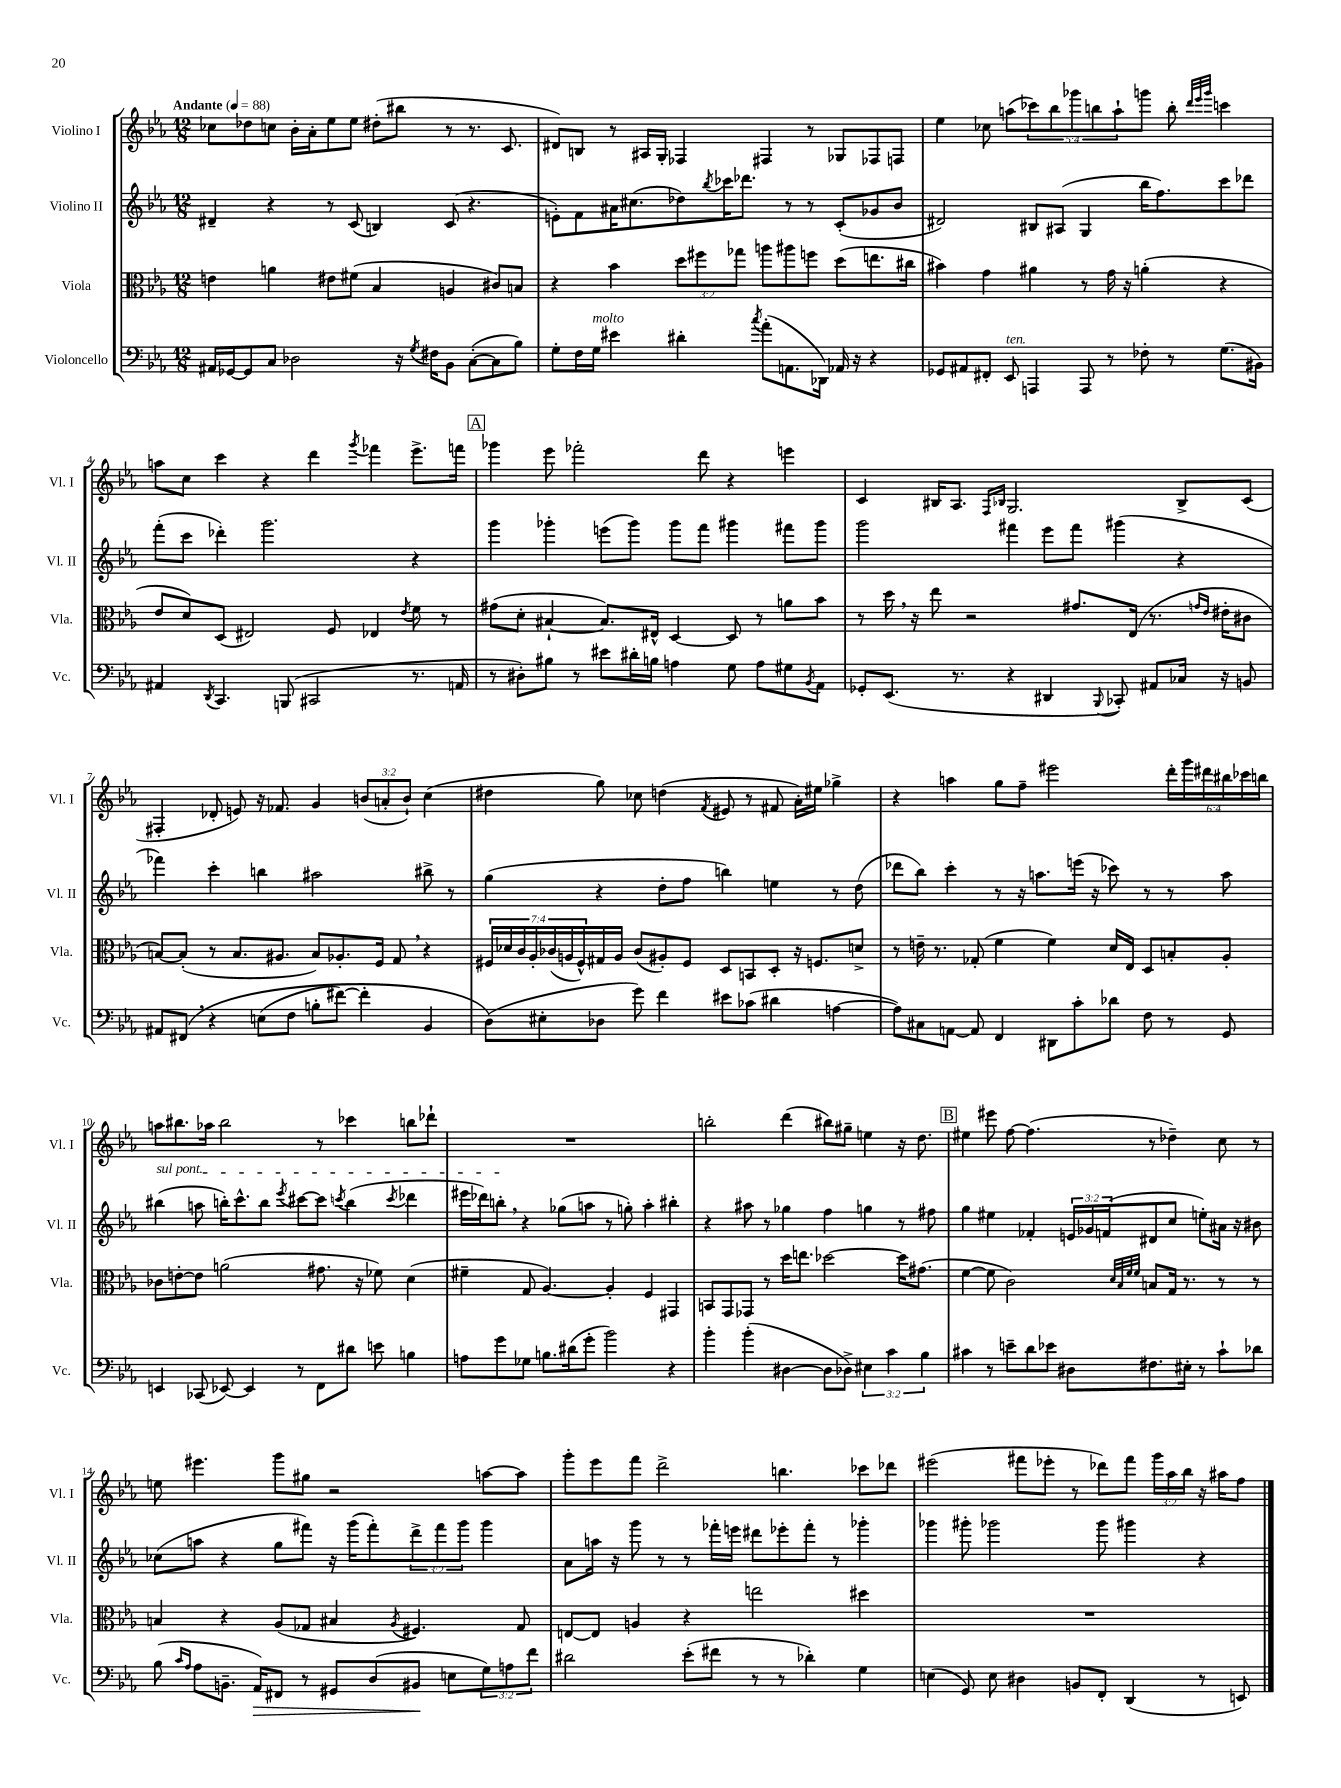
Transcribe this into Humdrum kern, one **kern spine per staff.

**kern	**kern	**kern	**kern
*staff4	*staff3	*staff2	*staff1
*clefF4	*clefC3	*clefG2	*clefG2
*k[b-e-a-]	*k[b-e-a-]	*k[b-e-a-]	*k[b-e-a-]
*M12/8	*M12/8	*M12/8	*M12/8
*MM88	*MM88	*MM88	*MM88
16AA#	4e	4d#~	8cc-
[16GG-	.	.	.
8GG-]	.	.	8dd-
8C	4a	4r	8cc
2D-	.	.	16b-'
.	.	.	16a-'
.	8e#	8r	8ee-
.	(8f#	(8c	8ee-
.	4B-	4B)	(8dd#'
16r	.	.	8bb#
8qG	.	.	.
16F#	.	.	.
8BB-	4A	(8c	8r
([8C'	.	4.r	8.r
8C]	8c#)	.	.
.	.	.	8.c
8B-)	8B	.	.
=	=	=	=
8G'	4r	8e')	8d#)
16F	.	8f	8B
16G	.	.	.
4e#	4b-	16a#	8r
.	.	(8.cc#	.
.	.	.	16A#
.	.	.	16G'
4d#'	12dd	8dd-)	4F-
.	12ff#	.	.
.	.	8qbb-	.
.	.	16ccc-	.
.	12gg-	.	.
.	.	8.ddd-	.
8qcc	.	.	.
(8a-'	8aa	.	4F#
8.AA	8aa#	8r	.
.	8ff	8r	8r
16DD-)	.	.	.
16AA-	(8dd	(8c'	8G-
16r	.	.	.
4r	8.ee	8g-	8F-
.	.	8b-	8F
.	16cc#	.	.
=	=	=	=
8GG-	4b#)	2d#)	4ee-
8AA#	.	.	.
8FF#'	4g	.	8cc-
8EE-	.	.	(8aa
4AAA	4a#	8B#	10ccc-)
.	.	.	10bb-
.	.	(8A#	.
.	.	.	10ggg-
8AAA	8r	4G	.
.	.	.	10bb
8r	16g	.	.
.	.	.	10aa`
.	16r	.	.
8F-'	(4a'	16bb-	8ggg
.	.	8.ff)	.
8r	.	.	8bb'
.	.	.	32qqddd
.	.	.	32qqeee-
.	.	.	32qqggg
(8.G	4r	8ccc	4ccc
.	.	8ddd-	.
16BB#)	.	.	.
=	=	=	=
4AA#	8e-	(8fff'	8aa
.	8d)	8ccc	8cc
8qDD	.	.	.
4.CC	(8D	4ddd-')	4ccc
.	2E#)	.	.
.	.	2.ggg	4r
(8BBB	.	.	.
2CC#	.	.	4ddd
.	8F	.	.
.	.	.	8qggg
.	4E-	.	4fff-
.	8qe-	.	.
8.r	8f	4r	8.eee-^
.	8r	.	.
16AA	.	.	16fff
=	=	=	=
8r	(8g#	4ggg	4ggg-
8D#')	8d'	.	.
8B#	[4B#`	4ggg-'	8eee-
8r	.	.	2fff-'
8e#	8.B#])	(8eee	.
16d#'	.	8ggg-)	.
16B	16E#^^	.	.
4A	[4D	8ggg-	.
.	.	8fff	8ddd
8G	8D]	4ggg#	4r
8A	8r	.	.
8G#	8a	8fff#	4eee
8qBB-	.	.	.
8AA-	8b-	8ggg#	.
=	=	=	=
8GG-'	8r	2ggg	4c
(8.EE-	16dd	.	.
.	16r	.	.
.	8ee-	.	16B#
8.r	.	.	8.A-
.	2r	.	.
.	.	.	16qqF
.	.	.	16qqB-
4r	.	4fff#	2.G
4DD#	.	8eee-	.
.	8.g#	8fff#	.
8qqBBB-	.	.	.
8CC-')	.	(4ggg#	.
.	(16E-	.	.
8AA#	8.r	.	.
16C-	.	4r	8B-^
.	16qqg	.	.
.	16qqe-	.	.
16r	16e#'	.	.
8BB	8c#	.	(8c
=	=	=	=
8AA#	[8B)	4fff-)	4F#'
&(8FF#	(8B']	.	.
4r	8r	4ccc'	8d-'
.	8.B	.	8e)
(8E	.	4bb	16r
.	8.A#	.	8.f-
8F	.	.	.
8B'	8B)	2aa#	4g
[8f#)	8.A-'	.	.
4f#']	.	.	(12b
.	16F	.	.
.	.	.	12a'
.	8G	.	.
.	.	.	12b`)
4BB-	4r	8bb#^	(4cc
.	.	8r	.
=	=	=	=
(8D&)	28F#	(4gg	4dd#
.	28d-	.	.
.	28c	.	.
.	28A-'	.	.
8E#'	.	.	.
.	(28c-	.	.
.	28A	.	.
.	28F#^^)	.	.
8D-	16G#	4r	8gg)
.	16A	.	.
8g)	(8c-	.	8cc-
4f	8A#')	8dd'	(4dd
.	8F#	8ff	.
.	.	.	8qf
8e#	8D	4bb)	8e#
(8c-	8BB	.	8r
4d#	8D'	4ee	8f#
.	16r	.	16a-')
.	8.F	.	16ee#
[4A	.	8r	4gg-^
.	8d^	(8dd	.
=	=	=	=
8A])	8r	8ddd-	4r
8C#	16e~	8bb-)	.
.	8.r	.	.
[8AA	.	4ccc'	4aa
8AA]	(8G-'	.	.
4FF	4f	8r	8gg
.	.	16r	8ff~
.	.	8.aa	.
8DD#	4f)	.	2eee#
8c'	.	(16eee	.
.	.	16r	.
8d-	16d	8ccc-)	.
.	16E-	.	.
8F	8D	8r	.
8r	8B'	8r	24ddd'
.	.	.	24ggg
.	.	.	24ddd#
8GG	8A-'	8aa	24bb#
.	.	.	24ccc-
.	.	.	24bb
=	=	=	=
4EE	8c-	(4bb#	8aa
.	[8e'	.	8.bb#
(8CC-	8e]	8aa	.
.	.	.	16aa-
[8EE-)	(2a	16bb')	2bb#
.	.	8.ccc^^	.
4EE-]	.	.	.
.	.	8bb	.
.	.	8qeee-	.
8r	.	[8ccc#	.
8FF	8.g#	8ccc#]	8r
.	.	8qccc	.
8d#	.	(4bb	4ccc-
.	16r	.	.
8e	8f-)	.	.
.	.	8qccc	.
4B	(4d	4ddd-	8bb
.	.	.	8ddd-`
=	=	=	=
8A	4f#~	16eee#	1.r
.	.	16ddd-)	.
8g	.	8bb'	.
8G-	8G	4r	.
8.B	[4.A-)	.	.
.	.	(8gg-	.
(16d#	.	.	.
8g'	.	8aa	.
2b-)	4A-']	8r	.
.	.	8gg')	.
.	4F	4aa'	.
4r	4GG#	4bb#'	.
=	=	=	=
4b-'	8BB	4r	2bb'
.	8GG	.	.
(4b-'	8GG-	8aa#	.
.	8r	8r	.
[4D#	16dd	4gg-	(4ddd
.	8.ee	.	.
8D#]	[2dd-	4ff	8bb#)
8D-^)	.	.	8gg#~
6E#	.	4gg	4ee
6c	.	.	.
.	16dd-]	8r	16r
.	(8.g#	.	8.dd
6B-	.	.	.
.	.	8ff#	.
=	=	=	=
4c#	[4f	4gg	4ee#
8r	8f]	4ee#	8eee#
8e~	2c)	.	[8ff
8d	.	4f-'	(4.ff]
8e-	.	.	.
8D#	.	24e	.
.	.	24g-	.
.	.	(24f	.
.	32qqd	.	.
.	32qqB-	.	.
.	32qqf	.	.
.	32qqf	.	.
8.F#	8B	8d#	8r
.	16G	8cc	4dd-~)
16E#'	8.r	.	.
8r	.	8ee')	.
8c#`	8r	16a#	8cc
.	.	16r	.
8d-	8r	8b#	8r
=	=	=	=
(8B-	4B	(8cc-	8ee
16qqc	.	.	.
16qqA-	.	.	.
8A-	.	8aa	4.eee#
8.BB~	4r	4r	.
16AA-)	.	.	.
8FF#	(8A-	8gg	8ggg
8r	8G-	8fff#)	8gg#
8GG#	4B#	16r	2r
.	.	(16ggg	.
(8D	.	8fff#')	.
.	8qA-	.	.
8BB#	4.F#)	12ddd^	.
.	.	12fff#	.
8E	.	.	.
.	.	12ggg	.
12G)	.	4ggg	[8aa
12A	.	.	.
.	8G-	.	8aa]
12f	.	.	.
=	=	=	=
2d#	[8E	8a-	8ggg'
.	8E]	16aa	8eee-
.	.	16r	.
.	4A	8ggg	8fff
.	.	8r	2ddd^
(8e-'	4r	8r	.
8f#	.	16fff-'	.
.	.	16eee	.
8r	2ee	8ddd#	.
8r	.	8eee-'	4.bb
4d-')	.	8fff-'	.
.	.	8r	.
4G	4dd#	4ggg-'	8ccc-
.	.	.	8ddd-
=	=	=	=
(4E	1.r	4ggg-	(2eee#
8GG)	.	8ggg#'	.
8E	.	2ggg-	.
4D#	.	.	8fff#
.	.	.	8eee-'
8BB	.	.	8r
8FF'	.	8ggg-	8ddd-)
(4DD	.	4ggg#	8fff#
.	.	.	24ggg
.	.	.	24aa-
.	.	.	24bb-
8r	.	4r	16r
.	.	.	16aa#
8EE)	.	.	8ff
==	==	==	==
*-	*-	*-	*-
